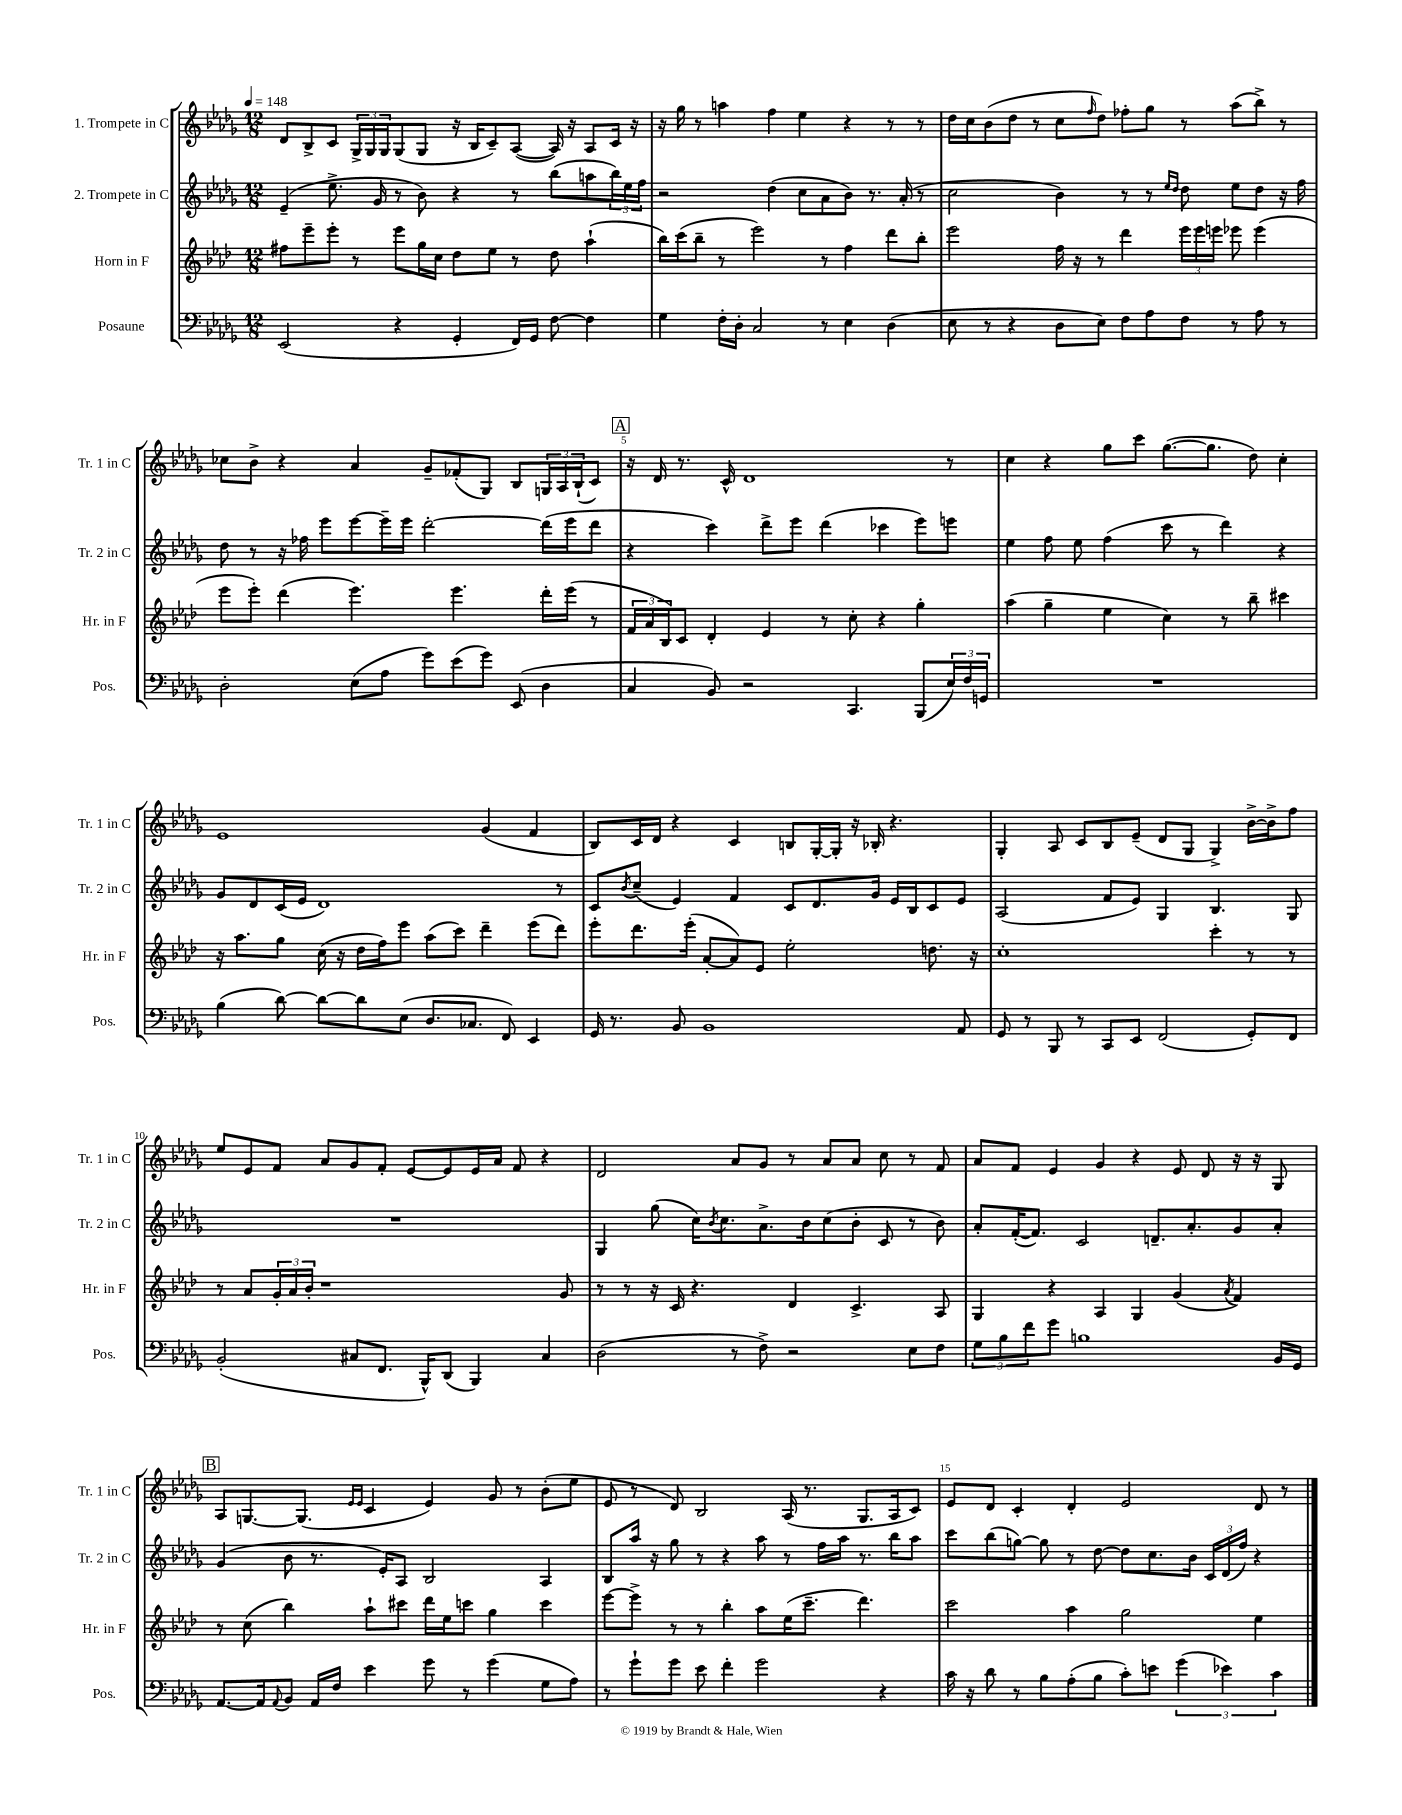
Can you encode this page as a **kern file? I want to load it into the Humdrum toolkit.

**kern	**kern	**kern	**kern
*staff4	*staff3	*staff2	*staff1
*clefF4	*clefG2	*clefG2	*clefG2
*k[b-e-a-d-g-]	*k[b-e-a-d-]	*k[b-e-a-d-g-]	*k[b-e-a-d-g-]
*M12/8	*M12/8	*M12/8	*M12/8
*MM148	*MM148	*MM148	*MM148
(2EE-	8ff#	(4e-~	8d-
.	8eee-~	.	8B-^
.	8eee-'	8.ee-^	8c
.	8r	.	24G-^
.	.	.	24G-
.	.	16g-	.
.	.	.	24G-
4r	8eee-	8r	(8G-
.	16gg	8b-)	8G-
.	16cc	.	.
4GG-'	8dd-	4r	16r
.	.	.	16B-
.	8ee-	.	8c~)
16FF)	8r	8r	([8A-
16GG-	.	.	.
[8F	8dd-	(8bb-	16A-])
.	.	.	16r
4F]	(4aa-`	8aa	8A-
.	.	24bb-)	16c
.	.	24ee-	.
.	.	.	16r
.	.	24ff	.
=	=	=	=
4G-	16bb-)	2r	16r
.	(16ccc	.	16gg-
.	8bb-~	.	8r
16F'	8r	.	4aa
16D-'	.	.	.
2C	2eee-)	.	.
.	.	(4dd-	4ff
.	.	8cc	4ee-
8r	8r	8a-	.
4E-	4ff	8b-)	4r
.	.	8.r	.
(4D-	8ddd-	.	8r
.	.	(16a-'	.
.	8bb-'	8r	8r
=	=	=	=
8E-	2eee-	2cc	16dd-
.	.	.	16cc
8r	.	.	(8b-
4r	.	.	8dd-
.	.	.	8r
8D-	16ff	4b-)	8cc
.	16r	.	.
.	.	.	16qqff
8E-)	8r	.	8dd-)
8F	4ddd-	8r	8ff-'
8A-	.	8r	8gg-
.	.	16qqee-	.
.	.	16qqdd-	.
8F	24eee-	8dd-	8r
.	24eee-	.	.
.	24eee	.	.
8r	8eee-	8ee-	(8aa-
8A-	(4eee-	8dd-	8bb-^)
8r	.	16r	8r
.	.	16ff	.
=	=	=	=
2D-'	8eee-	8dd-	8cc-
.	8eee-')	8r	8b-^
.	(4ddd-	16r	4r
.	.	16ff-	.
.	.	8eee-	.
(8E-	4.eee-)	[8eee-	4a-
8A-	.	16eee-~]	.
.	.	16eee-	.
8g-)	.	[2ddd-'	8g-~
(8e-	4.eee-	.	(8f-'
8g-)	.	.	8G-)
(8EE-	.	.	8B-
4D-	16ddd-'	(16ddd-]	24G
.	.	.	24A-
.	(16eee-	16eee-	.
.	.	.	(24B-`
.	8r	8ddd-	8c)
=	=	=	=
4C	24f	4r	16r
.	24a-	.	.
.	.	.	16d-
.	24B-)	.	.
.	8c	.	8.r
8BB-)	4d-'	4ccc)	.
.	.	.	16c^^
2r	.	.	1d-
.	4e-	8ddd-^	.
.	.	8eee-	.
.	8r	(4ddd-	.
4.CC	8cc'	.	.
.	4r	4ccc-	.
(8BBB-	4gg'	8eee-)	.
24E-)	.	8eee	8r
24F	.	.	.
24GG	.	.	.
=	=	=	=
1.r	(4aa-	4ee-	4cc
.	4gg~	8ff	4r
.	.	8ee-	.
.	4ee-	(4ff	8gg-
.	.	.	8ccc
.	4cc)	8ccc	([8.gg-
.	.	8r	.
.	.	.	8.gg-]
.	8r	4ddd-)	.
.	8bb-~	.	8dd-)
.	4ccc#	4r	4cc'
=	=	=	=
(4B-	16r	8g-	1e-
.	8.aa-	.	.
.	.	8d-	.
[8d-)	8gg	(16c	.
.	.	16e-	.
8d-_	(16cc	1d-)	.
.	16r	.	.
8d-]	16dd-	.	.
.	16ff)	.	.
(8E-	8eee-	.	.
8.D-	(8aa-	.	.
.	8ccc)	.	.
8.C-	.	.	.
.	4ddd-~	.	(4g-
8FF)	.	.	.
4EE-	(8eee-	.	4f
.	8ddd-)	8r	.
=	=	=	=
16GG-	8eee-'	8c	8B-)
8.r	.	.	.
.	.	8qb-	.
.	8.ddd-	(8cc~	16c
.	.	.	16d-
8BB-	.	4e-)	4r
.	(16eee-'	.	.
1BB-	[8a-'	.	.
.	8a-])	4f	4c
.	8e-	.	.
.	2ee-'	8c	8B
.	.	8.d-	[16G-'
.	.	.	16G-']
.	.	.	16r
.	.	16g-	16B-'
.	.	16e-	4.r
.	.	16B-	.
.	8.dd	8c	.
8AA-	.	8e-	.
.	16r	.	.
=	=	=	=
8GG-	1cc'	(2A-	4G-'
8r	.	.	.
8BBB-	.	.	8A-
8r	.	.	8c
8CC	.	8f	8B-
8EE-	.	8e-)	(8e-~
(2FF	.	4G-	8d-
.	.	.	8G-
.	4ccc'	4.B-	4G-^)
8GG-')	8r	.	[16b-^
.	.	.	16b-^]
8FF	8r	8G-	8ff
=	=	=	=
(2BB-'	8r	1.r	8ee-
.	8a-	.	8e-
.	24g'	.	8f
.	24a-	.	.
.	24b-'	.	.
.	1r	.	8a-
8C#	.	.	8g-
8.FF	.	.	8f'
.	.	.	[8e-
16BBB-^^)	.	.	.
(8DD-	.	.	8e-]
4BBB-)	.	.	16e-
.	.	.	16a-
.	.	.	8f
4C#	.	.	4r
.	8g	.	.
=	=	=	=
(2D-	8r	4G-	2d-
.	8r	.	.
.	16r	(8gg-	.
.	16c	.	.
.	4.r	16cc)	.
.	.	8qb-	.
.	.	8.cc	.
8r	.	.	8a-
8F^)	.	8.a-^	8g-
2r	4d-	.	8r
.	.	16b-	.
.	.	(8cc	8a-
.	4.c^	8b-'	8a-
.	.	8c	8cc
8E-	.	8r	8r
8F	8A-	8b-)	8f
=	=	=	=
12G-	4G	8a-'	8a-
12B-	.	.	.
.	.	([16f'	8f
12f	.	.	.
.	.	8.f])	.
8g-	4r	.	4e-
1B	.	2c	.
.	4A-	.	4g-
.	4G	.	4r
.	.	8.d~	.
.	(4g	.	8e-
.	.	8.a-'	.
.	.	.	8d-
.	8qa-	.	.
.	4f)	8g-	16r
.	.	.	16r
16BB-	.	8a-'	8G-
16GG-	.	.	.
=	=	=	=
[8.AA-	8r	(4g-	8A-
.	(8cc	.	[8.G
16AA-]	.	.	.
8qqAA-	.	.	.
8BB-	4bb-)	8b-	.
.	.	.	(8.G]
16AA-	.	8.r	.
16F	.	.	.
.	.	.	16qqe-
.	.	.	16qqe-
4e-	8aa-`	.	4c
.	.	16e-')	.
.	8ccc#	8A-	.
8g-	16ddd-	2B-	4e-)
.	16ee-	.	.
8r	8ccc	.	.
(4g-	4gg	.	8g-
.	.	.	8r
8G-	4ccc	4A-	(8b-'
8A-)	.	.	8ee-
=	=	=	=
8r	[8eee-	8B-	8e-
8g-`	8eee-^]	16aa-	8r
.	.	16r	.
8g-	8r	8gg-	8d-)
8e-	8r	8r	2B-
4f'	4bb-'	4r	.
2g-	8aa-	8aa-	.
.	(16ee-	8r	(16A-
.	8.ccc~	.	8.r
.	.	16ff	.
.	.	16aa-	.
.	4.ddd-)	8.r	8.G-
4r	.	.	.
.	.	16bb-	16A-
.	.	8aa-	8c)
=	=	=	=
16c	2ccc	8ccc	8e-
16r	.	.	.
8d-	.	(8bb-	8d-
8r	.	[8gg)	4c'
8B-	.	8gg]	.
(8A-'	4aa-	8r	4d-'
8B-	.	[8dd-	.
8c')	2gg	8dd-]	2e-
8e	.	8.cc	.
(6g-	.	.	.
.	.	16b-	.
.	.	24c	.
6e-)	.	(24d-	.
.	.	24ff)	.
.	4ee-	4r	8d-
6c	.	.	.
.	.	.	8r
==	==	==	==
*-	*-	*-	*-
